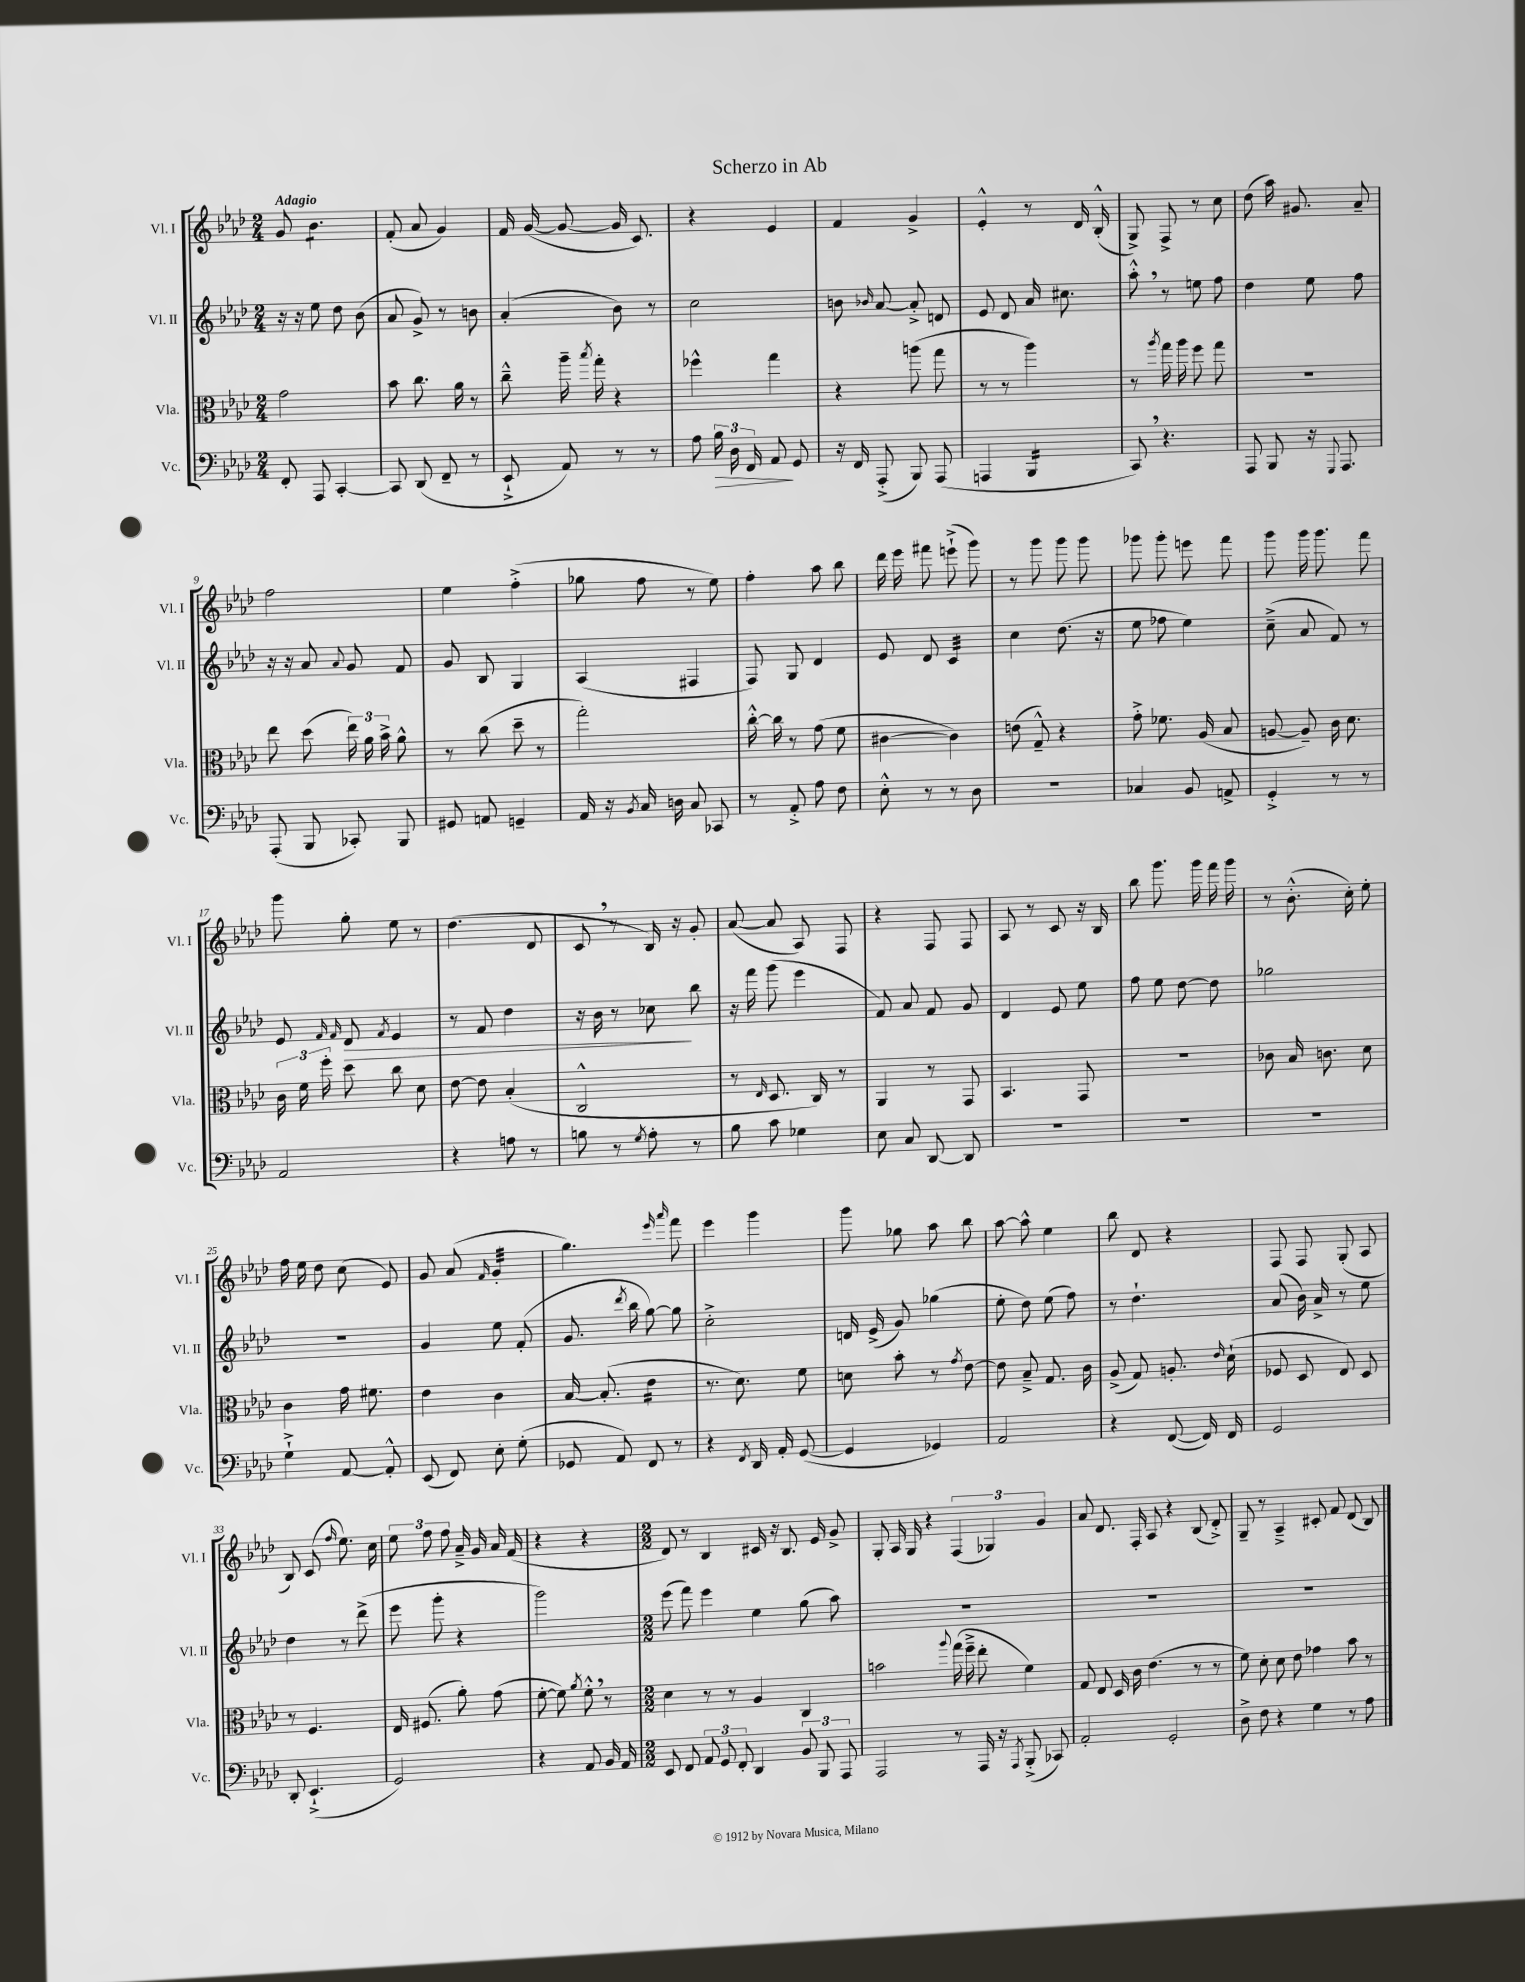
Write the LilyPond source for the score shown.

\header { title = "Scherzo in Ab" }
<<
\new StaffGroup <<
\new Staff = "s0" \with { instrumentName = "Vl. I" shortInstrumentName = "Vl. I" } {
    \clef treble \key aes \major \numericTimeSignature \time 2/4 \tempo "Adagio"
    \autoBeamOff g'8 bes'4.:8 |
    f'8-.( aes'8 g'4) |
    f'16 g'16~( g'8~ g'16 c'8.) |
    r4 ees'4 |
    f'4 g'4-> |
    ees'4-.-^ r8 des'16 bes16-.-^( |
    g8->) f8-> r8 c''8 |
    des''8( aes''16) gis'8. aes'8-- |
    f''2 |
    ees''4 f''4-.->( |
    ges''8 f''8 r8 ees''8) |
    f''4-. aes''8 bes''8 |
    des'''16 ees'''16 fis'''8 e'''8-!->( g'''8) |
    r8 g'''8 g'''8 g'''8 |
    ges'''8 ges'''8-. e'''8 f'''8 |
    g'''8 g'''16 g'''8. f'''8 |
    g'''8 g''8-. ees''8 r8 |
    des''4.( des'8 |
    c'8 \breathe r8 bes16) r16 g'8-. |
    aes'8~( aes'8 aes8) f8 |
    r4 f8 f8 |
    aes8 r8 c'8 r16 bes16 |
    bes''8 g'''8. g'''16 f'''16 g'''16 |
    r8 bes'8.-.-^( c''16-.) ees''8-. |
    f''16 ees''16 des''8 c''8( ees'8) |
    g'8 aes'8( \grace { f'16 } g'4:32-. |
    g''4.) \grace { ees'''16 aes'''16 } f'''8 |
    ees'''4 g'''4 |
    g'''8 ges''8 aes''8 bes''8 |
    aes''8~ aes''8-^ ees''4 |
    bes''8 des'8 r4 |
    f8 f8 g8-.( aes8 |
    bes8) c'8( \grace { f''16 } ees''8.) c''16 |
    \tuplet 3/2 { ees''8 f''8 f''8 } aes'16---> g'16 aes'16 f'16( |
    r4 r4 |
    \numericTimeSignature \time 2/2 des'8) r8 bes4 cis'16 r16 bes8. ees'16 g'8-> |
    g8-. aes16 g16 r4 \tuplet 3/2 { f4( ges4) g'4 } |
    aes'8 des'8. f16-. aes8 r4 bes8( des'8-.->) |
    g8-- r8 aes4---> cis'8-. f'8 des'8( bes8) \bar "|." |
}
\new Staff = "s1" \with { instrumentName = "Vl. II" shortInstrumentName = "Vl. II" } {
    \clef treble \key aes \major \numericTimeSignature \time 2/4
    \autoBeamOff r16 r16 ees''8 des''8 bes'8( |
    aes'8 g'8->) r8 b'8 |
    aes'4-.( bes'8) r8 |
    c''2 |
    b'8 \grace { bes'16 } aes'8~ aes'8-.-> d'8 |
    ees'8 des'8 aes'16 cis''8. |
    aes''8-.-^ \breathe r8 e''8 f''8 |
    des''4 ees''8 f''8 |
    r16 r16 aes'8 \appoggiatura { aes'8 } g'8 f'8 |
    g'8 bes8 g4 |
    aes4( fis4 |
    f8) g8 des'4 |
    ees'8 des'8 c'4:32 |
    c''4 des''8.( r16 |
    ees''8 fes''8 ees''4) |
    c''8--->( aes'8 f'8) r8 |
    ees'8 \grace { f'16 f'16 } des'8\> \acciaccatura { f'8 } ees'4 |
    r8 f'8 des''4 |
    r16 bes'16 r8 ces''8\! bes''8 |
    r16 f'''16 g'''8( ees'''4 |
    f'8) aes'8 f'8 g'8 |
    des'4 ees'8 ees''8 |
    f''8 ees''8 des''8~ des''8 |
    ges''2 |
    r2 |
    g'4 ees''8 f'8-.( |
    g'8. \acciaccatura { des'''8 } bes''16 g''8~) g''8 |
    c''2-.-> |
    d'16 ees'16->( g'8) ges''4( |
    ees''8-. des''8) ees''8( f''8) |
    r8 des''4.-! |
    aes'8( bes'16) aes'16-> r8 ees''8 |
    des''4 r8 des'''8->( |
    ees'''8 g'''8-. r4 |
    g'''2) |
    \numericTimeSignature \time 2/2 ees'''8( f'''8) ees'''4 ees''4 g''8( aes''8) |
    R1 |
    R1 |
    R1 \bar "|." |
}
\new Staff = "s2" \with { instrumentName = "Vla." shortInstrumentName = "Vla." } {
    \clef alto \key aes \major \numericTimeSignature \time 2/4
    \autoBeamOff g'2 |
    bes'8 c''8. aes'16 r8 |
    c''8---^ aes''16-- \acciaccatura { bes''8 } g''16-. r4 |
    fes''4-^ g''4 |
    r4 a''8( g''8 |
    r8 r8 aes''4) |
    r8 \acciaccatura { aes''8 } g''16 aes''16 f''8 g''8 |
    r2 |
    ees''8 des''8( \tuplet 3/2 { ees''16) aes'16 bes'16-> } aes'8-^ |
    r8 c''8( des''8-- r8 |
    g''2-.) |
    c''16~-.-^ c''16 r8 g'8( f'8 |
    cis'4~ cis'4) |
    e'8( g8---^) r4 |
    g'8-.-> fes'8. aes16( bes8 |
    a8~ a8--) c'16 des'8. |
    \tuplet 3/2 { c'16 f'16 f''16-. } des''8 c''8 des'8 |
    ees'8~ ees'8 bes4-.( |
    c2-^ |
    r8 \grace { ees16 } des8. c16) r8 |
    aes,4 r8 g,8 |
    bes,4. g,8 |
    R2 |
    ces'8 bes16 c'8. des'8 |
    c'4 g'16 fis'8. |
    ees'4 c'4 |
    bes16~ bes8.-.( ees'4:16 |
    r8. des'8.) f'8 |
    d'8 bes'8-. r8 \acciaccatura { g'8 } ees'8~ |
    ees'8 bes8---> g8. c'16 |
    aes8->( g8) a8.-. \grace { ees'16 } des'16-!( |
    fes8 des8 ees8) des8 |
    r8 f4. |
    ees16 fis8.( aes'8-.) g'8( |
    f'8~-. f'8) \acciaccatura { aes'8 } f'8-.-^ \breathe r8 |
    \numericTimeSignature \time 2/2 des'4 r8 r8 aes4 c4 |
    b'2 \appoggiatura { aes''8 } g''16( f''16---> ees''8-. f'4) |
    g8 ees8 des16 c'16 ees'4.( r8 r8 |
    f'8) des'8-. des'8 ees'8 ges'4 bes'8 r8 \bar "|." |
}
\new Staff = "s3" \with { instrumentName = "Vc." shortInstrumentName = "Vc." } {
    \clef bass \key aes \major \numericTimeSignature \time 2/4
    \autoBeamOff f,8-. aes,,8 c,4~-. |
    c,8 des,8( f,8-- r8 |
    ees,8-!-> aes,8) r8 r8 |
    aes8 \tuplet 3/2 { bes16\> des16 f,16 } aes,8\! g,8 |
    r16 f,16 aes,,8-.->( bes,,8) aes,,8( |
    a,,4 bes,,4:16 |
    c,8) \breathe r4. |
    aes,,8 bes,,8 r16 \appoggiatura { g,,8 } aes,,8. |
    aes,,8-.( bes,,8 ces,8-.) bes,,8 |
    gis,8 a,8 g,4-- |
    aes,16 r16 \acciaccatura { bes,8 } c16 d16 c8 ces,8 |
    r8 aes,8-.-> aes8 f8 |
    ees8-.-^ r8 r8 des8 |
    R2 |
    ces4 bes,8 a,8-> |
    g,4-.-> r8 r8 |
    aes,2 |
    r4 a8 r8 |
    b8 r8 \acciaccatura { g8 } aes8-. r8 |
    bes8 c'8 ges4 |
    ees8 c8 des,8~ des,8 |
    R2 |
    R2 |
    R2 |
    g4-!-> aes,8~ aes,8-.-^ |
    ees,8( f,8) ees8-. g8-.( |
    ges,8 aes,8) f,8 r8 |
    r4 \acciaccatura { f,8 } des,16 aes,16-. g,8~( |
    g,4 ges,4) |
    aes,2 |
    r4 f,8~( f,16) f,16 |
    g,2 |
    des,8-. ees,4.-!->( |
    g,2) |
    r4 aes,8 bes,16 aes,16 |
    \numericTimeSignature \time 2/2 ees,8 f,8 \tuplet 3/2 { aes,8 g,8 f,8-. } des,4 \tuplet 3/2 { bes,8 bes,,8 aes,,8 } |
    aes,,2 r8 aes,,16 r16 \acciaccatura { aes,,8 } bes,,8-.->( ces,8) |
    aes,2-. g,2-. |
    des8-> f8 r4 g4 r8 aes8 \bar "|." |
}
>>
>>
